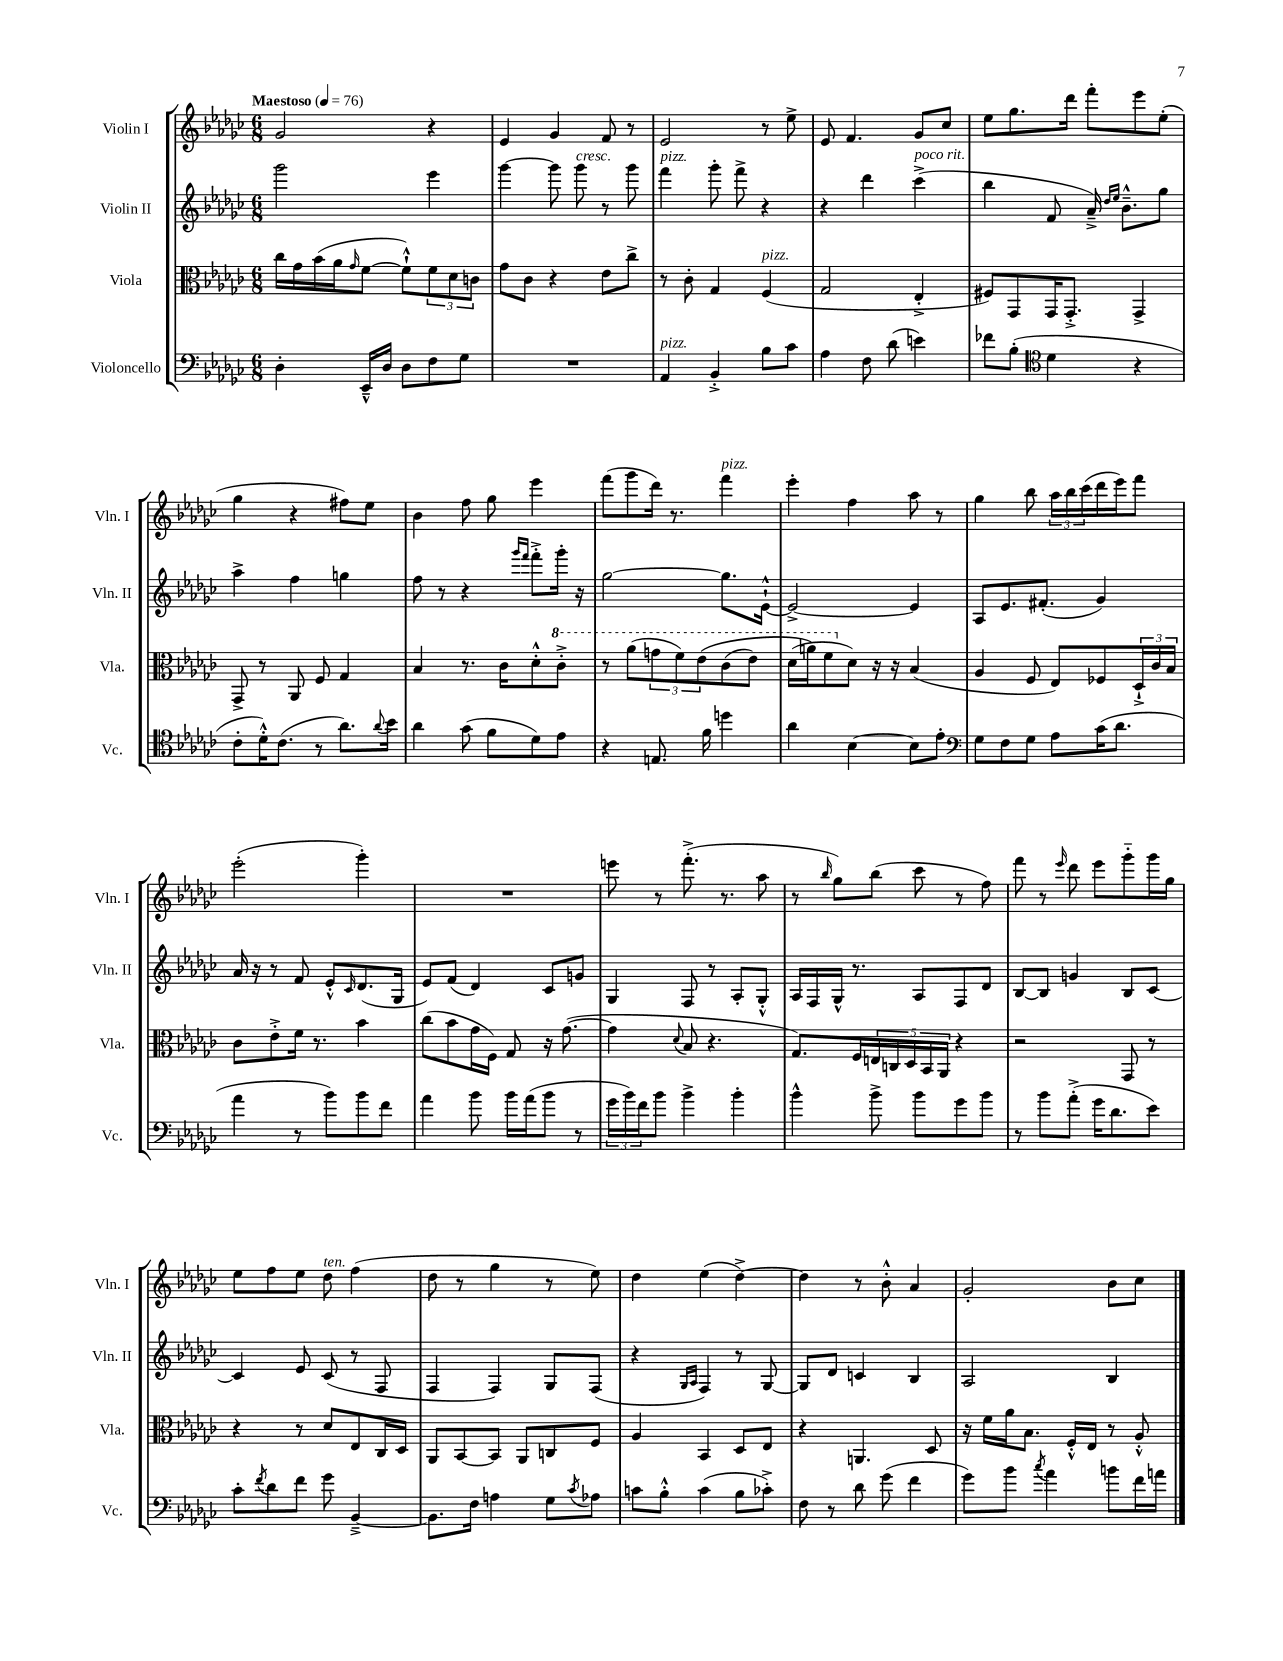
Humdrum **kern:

**kern	**kern	**kern	**kern
*staff4	*staff3	*staff2	*staff1
*clefF4	*clefC3	*clefG2	*clefG2
*k[b-e-a-d-g-c-]	*k[b-e-a-d-g-c-]	*k[b-e-a-d-g-c-]	*k[b-e-a-d-g-c-]
*M6/8	*M6/8	*M6/8	*M6/8
*MM76	*MM76	*MM76	*MM76
4D-'	16cc-	2ggg-	2g-
.	16g-	.	.
.	(16b-	.	.
.	16a-	.	.
.	16qqg-	.	.
16EE-~^^	[8f	.	.
16D-	.	.	.
8D-	8f`^^])	.	.
8F	12f	4eee-	4r
.	12d-	.	.
8G-	.	.	.
.	12c	.	.
=	=	=	=
2.r	8g-	[4ggg-	4e-
.	8c-	.	.
.	4r	8ggg-]	4g-
.	.	8ggg-	.
.	8e-	8r	8f
.	8cc-^	8ggg-	8r
=	=	=	=
4AA-	8r	4fff	2e-
.	8c-'	.	.
4BB-'^	4G-	8ggg-'	.
.	.	8fff^	.
8B-	(4F	4r	8r
8c-	.	.	8ee-^
=	=	=	=
4A-	2G-	4r	8e-
.	.	.	4.f
8F	.	4ddd-	.
(8d-	.	.	.
4e)	4E-'^	(4ccc-^	8g-
.	.	.	8cc-
=	=	=	=
8f-	8F#)	4bb-	8ee-
(8B-'	8GG-	.	8.gg-
*clefC4	*	*	*
4d-	16GG-	8f	.
.	8.GG-'^	.	16ddd-
.	.	16a-~^)	8fff'
.	.	16qqdd-	.
.	.	16qqee-	.
.	.	8.b-~^^	.
4r	4GG-^	.	8eee-
.	.	8gg-	(8ee-'
=	=	=	=
8c-'	8GG-^	4aa-^	4gg-
16d-'^^)	8r	.	.
(8.c-	.	.	.
.	8AA-	4ff	4r
8r	8F	.	.
8.a-)	4G-	4gg	8ff#)
.	.	.	8ee-
8qqa-	.	.	.
16b-	.	.	.
=	=	=	=
4a-	4B-	8ff	4b-
.	.	8r	.
(8g-	8.r	4r	8ff
8f	.	.	8gg-
.	16c-	.	.
.	.	16qqggg-	.
.	.	16qqfff	.
8d-)	8d-'^^	8fff'^	4eee-
8e-	8cc-'^	16ggg-'	.
.	.	16r	.
=	=	=	=
4r	8r	[2gg-	(8fff
.	(8aa-	.	8ggg-
8.E	12gg	.	16ddd-)
.	.	.	8.r
.	12ff)	.	.
.	&(12ee-	.	.
16f	.	.	.
4dd	(8cc-	8.gg-]	4fff
.	8ee-)	.	.
.	.	[16e-`^^	.
=	=	=	=
4a-	(16dd-	2e-^_	4eee-'
.	16aa&)	.	.
.	8ff	.	.
[4B-	8d-)	.	4ff
.	16r	.	.
.	16r	.	.
8B-]	(4B-	4e-]	8aa-
8e-'	.	.	8r
=	=	=	=
*clefF4	*	*	*
8G-	4A-	8A-	4gg-
8F	.	8.e-	.
8G-	8F	.	8bb-
.	.	(8.f#'	.
8A-	8E-)	.	24aa-
.	.	.	24bb-
.	.	.	(24ccc-
(16c-	8F-	4g-)	16ddd-
8.d-	.	.	16eee-)
.	24D-`^	.	8fff
.	24c-	.	.
.	24B-	.	.
=	=	=	=
4a-	8c-	16a-	(2eee-'
.	.	16r	.
.	8e-'^	8r	.
8r	16f	8f	.
.	8.r	.	.
8b-)	.	8e-'^^	.
.	.	16qqc-	.
8b-	4b-	(8.d-	4ggg-')
8f	.	.	.
.	.	16G-	.
=	=	=	=
4a-	(8cc-	8e-)	2.r
.	8b-	(8f	.
8b-	16g-	4d-)	.
.	16F)	.	.
16b-	8G-	.	.
(16a-	.	.	.
8b-	16r	8c-	.
.	([8.g-	.	.
8r	.	8g	.
=	=	=	=
24g-	4g-]	4G-	8eee
24b-)	.	.	.
24f	.	.	.
8b-	.	.	8r
.	8qqd-	.	.
4b-^	8B-	8F	(8.fff'^
.	4.r	8r	.
.	.	.	8.r
4b-'	.	8A-'	.
.	.	8G-'^^	8aa-
=	=	=	=
4b-^^	8.G-)	16A-	8r
.	.	16F	.
.	.	.	16qqbb-
.	.	16G-^^	8gg-)
.	16F	8.r	.
8b-^	20E	.	(8bb-
.	20C	.	.
.	20D-	.	.
8b-	.	8A-	8ccc-
.	20BB-	.	.
.	20AA-	.	.
8g-	4r	8F	8r
8b-	.	8d-	8ff)
=	=	=	=
8r	2r	[8B-	8fff
8b-	.	8B-]	8r
.	.	.	16qqeee-
(8a-'^	.	4g	8ddd-
16g-	.	.	8eee-
8.d-	.	.	.
.	8GG-	8B-	8ggg-'~
8e-)	8r	[8c-	16ggg-
.	.	.	16gg-
=	=	=	=
8c-'	4r	4c-]	8ee-
8qf	.	.	.
8d-	.	.	8ff
8f	8r	8e-	8ee-
8g-	8d-	(8c-	8dd-
[4BB-~^	8E-	8r	(4ff
.	16C-	8F	.
.	16D-	.	.
=	=	=	=
8.BB-]	8AA-	4F	8dd-
.	[8BB-	.	8r
16F	.	.	.
4A	8BB-]	4F)	4gg-
.	8AA-	.	.
8G-	8C	8G-	8r
8qc-	.	.	.
8A-	8F	(8F	8ee-)
=	=	=	=
8c	4A-	4r	4dd-
8B-'^^	.	.	.
.	.	16qqG-	.
.	.	16qqA-	.
(4c	4BB-	4F)	(4ee-
8B-	8D-	8r	[4dd-^)
8c-'^)	8E-	[8G-	.
=	=	=	=
8F	4r	8G-]	4dd-]
8r	.	8d-	.
8d-	4.AA	4c	8r
(8g-	.	.	8b-'^^
4f	.	4B-	4a-
.	8D-	.	.
=	=	=	=
8g-)	16r	2A-	2g-'
.	16f	.	.
8b-	16a-	.	.
.	8.B-	.	.
8qcc-	.	.	.
4a-	.	.	.
.	16F'^^	.	.
.	16E-	.	.
8b	8r	4B-	8b-
16f	8A-'^^	.	8cc-
16a	.	.	.
==	==	==	==
*-	*-	*-	*-
